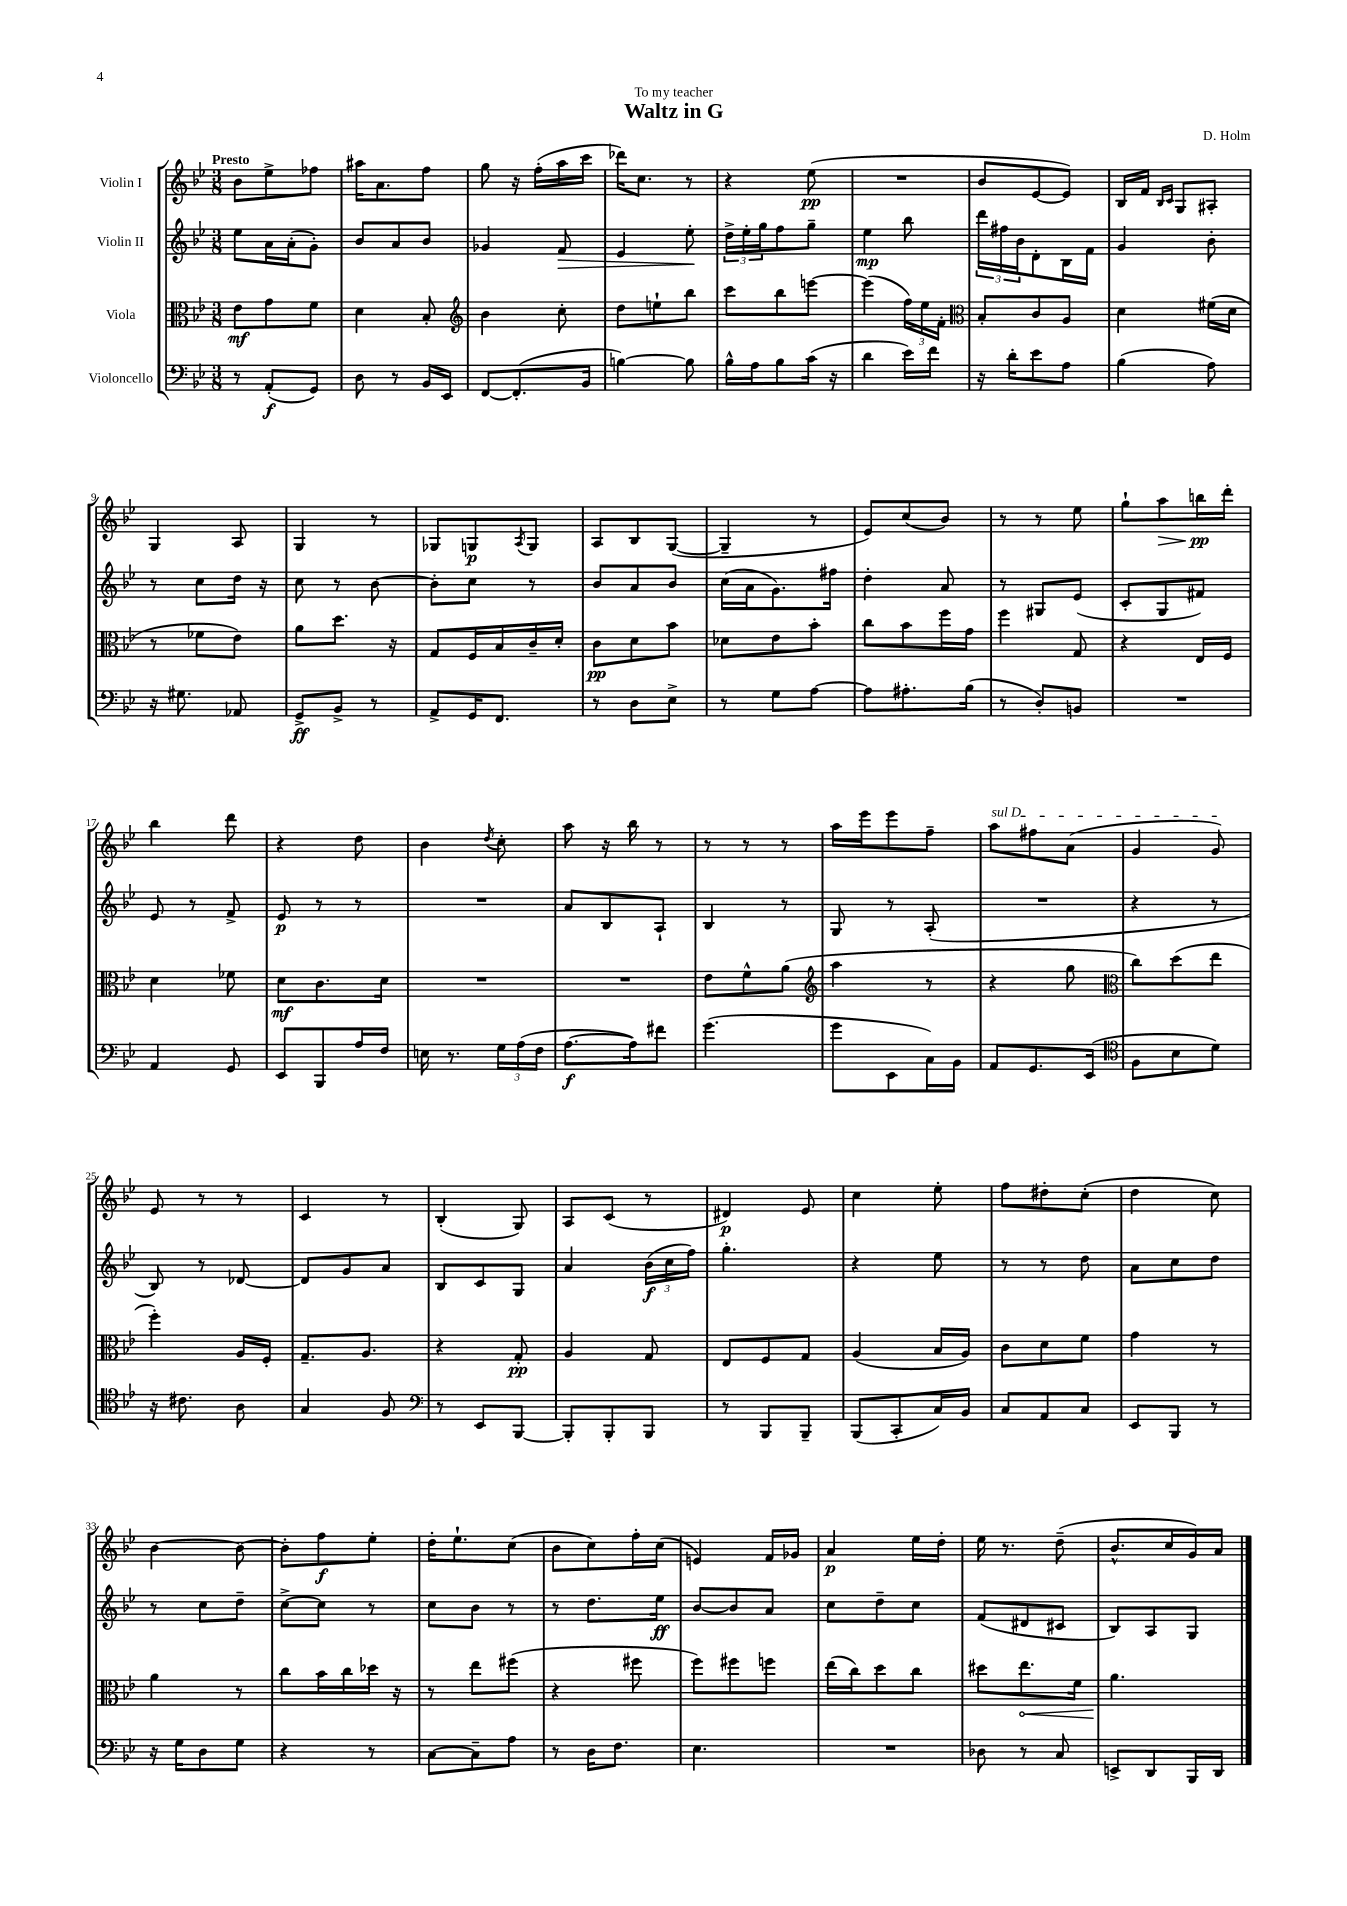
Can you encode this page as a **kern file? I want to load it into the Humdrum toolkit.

**kern	**dynam	**kern	**dynam	**kern	**dynam	**kern	**dynam
*part4	*part4	*part3	*part3	*part2	*part2	*part1	*part1
*staff4	*staff4	*staff3	*staff3	*staff2	*staff2	*staff1	*staff1
*I"Violoncello	*	*I"Viola	*	*I"Violin II	*	*I"Violin I	*
*clefF4	*	*clefC3	*	*clefG2	*	*clefG2	*
*k[b-e-]	*	*k[b-e-]	*	*k[b-e-]	*	*k[b-e-]	*
*M3/8	*	*M3/8	*	*M3/8	*	*M3/8	*
=1	=1	=1	=1	=1	=1	=1	=1
!	!	!	!	!	!	!LO:TX:a:B:t=Presto	!
8r	.	8e-\L	mf	8ee-\L	.	8b-\L	.
(8AA'/L	f	8g\	.	16a\L	.	8ee-^\	.
.	.	.	.	(16a'\J	.	.	.
8GG/J)	.	8f\J	.	8g'\J)	.	8ff-X\J	.
=2	=2	=2	=2	=2	=2	=2	=2
8D\	.	4d\	.	8b-/L	.	16aa#X\KL	.
.	.	.	.	.	.	8.a\	.
8r	.	.	.	8a/	.	.	.
16BB-/LL	.	8B-'/	.	8b-/J	.	8ff\J	.
16EE-/JJ	.	.	.	.	.	.	.
=3	=3	=3	=3	=3	=3	=3	=3
*	*	*clefG2	*	*	*	*	*
[8FF/L	.	4b-\	.	4g-X/	.	8gg\	.
(8.FF'/]	.	.	.	.	.	16r	.
.	.	.	.	.	.	(16ff'\LL	.
!	!	!	!	!	!LO:HP:b	!	!
.	.	8cc'\	.	8f/	>	16aa\	.
16BB-/Jk	.	.	.	.	.	16ccc\JJ	.
=4	=4	=4	=4	=4	=4	=4	=4
[4Bn\)	.	8dd\L	.	4e-/	.	16ddd-X\KL)	.
.	.	.	.	.	.	8.cc\J	.
.	.	8een`\	.	.	.	.	.
8B\]	.	8bb-\J	.	8ee-'\	.	8r	.
.	.	.	.	.	]	.	.
=5	=5	=5	=5	=5	=5	=5	=5
16B-^^\LL	.	8ccc\L	.	24dd^\LL	.	4r	.
.	.	.	.	24ee-'\	.	.	.
16A\J	.	.	.	.	.	.	.
.	.	.	.	24gg\J	.	.	.
8B-\	.	8bb-\	.	8ff\	.	.	.
(16c\Jk	.	[8eeen\J	.	8gg~\J	.	(8ee-\	pp
16r	.	.	.	.	.	.	.
=6	=6	=6	=6	=6	=6	=6	=6
4d\	.	(4eee\]	.	4ee-\	mp	4.r	.
16e-\LL)	.	24ff\LL)	.	8bb-\	.	.	.
.	.	24ee-\	.	.	.	.	.
16f\JJ	.	.	.	.	.	.	.
.	.	24f'\JJ	.	.	.	.	.
=7	=7	=7	=7	=7	=7	=7	=7
*	*	*clefC3	*	*	*	*	*
16r	.	8B-'/L	.	24ddd\LL	.	8b-/L	.
.	.	.	.	24ff#X\	.	.	.
16d'\KL	.	.	.	.	.	.	.
.	.	.	.	24b-\J	.	.	.
8e-\	.	8c/	.	8d'\	.	[8e-/	.
8A\J	.	8A/J	.	16B-\L	.	8e-/J])	.
.	.	.	.	16f\JJ	.	.	.
=8	=8	=8	=8	=8	=8	=8	=8
(4B-\	.	4d\	.	4g/	.	16B-/LL	.
.	.	.	.	.	.	16f/JJ	.
.	.	.	.	.	.	16qqB-/LL	.
.	.	.	.	.	.	16qqc/JJ	.
.	.	.	.	.	.	8G/L	.
8A\)	.	(16f#X\LL	.	8b-'\	.	8A#X'/J	.
.	.	16d\JJ	.	.	.	.	.
!!LO:LB:g=z
=9	=9	=9	=9	=9	=9	=9	=9
16r	.	8r	.	8r	.	4G/	.
8.G#X\	.	.	.	.	.	.	.
.	.	8f-X\L	.	8cc\L	.	.	.
8AA-X/	.	8e-\J)	.	16dd\Jk	.	8A/	.
.	.	.	.	16r	.	.	.
=10	=10	=10	=10	=10	=10	=10	=10
8GG^/L	ff	8a\L	.	8cc\	.	4G/	.
8BB-^/J	.	8.dd\J	.	8r	.	.	.
8r	.	.	.	[8b-\	.	8r	.
.	.	16r	.	.	.	.	.
=11	=11	=11	=11	=11	=11	=11	=11
8AA^/L	.	8G/L	.	8b-'\L]	.	8G-X/L	.
16GG/K	.	16F/L	.	8cc\J	.	8Gn/	p
8.FF/J	.	16B-/	.	.	.	.	.
.	.	.	.	.	.	8qA/	.
.	.	16c~/	.	8r	.	8G/J	.
.	.	16d'/JJ	.	.	.	.	.
=12	=12	=12	=12	=12	=12	=12	=12
8r	.	8c\L	pp	8b-/L	.	8A/L	.
8D\L	.	8d\	.	8a/	.	8B-/	.
8E-^\J	.	8b-\J	.	8b-/J	.	([8G/J	.
=13	=13	=13	=13	=13	=13	=13	=13
8r	.	8d-X\L	.	(16cc\LL	.	4G~/]	.
.	.	.	.	16a\J	.	.	.
8G\L	.	8e-\	.	8.g\)	.	.	.
[8A\J	.	8b-'\J	.	.	.	8r	.
.	.	.	.	16ff#X\Jk	.	.	.
=14	=14	=14	=14	=14	=14	=14	=14
8A\L]	.	8cc\L	.	4dd'\	.	8e-/L)	.
8.A#X'\	.	8b-\	.	.	.	(8cc/	.
.	.	16ff\L	.	8a/	.	8b-/J)	.
(16B-\Jk	.	16g\JJ	.	.	.	.	.
=15	=15	=15	=15	=15	=15	=15	=15
8r	.	4ff\	.	8r	.	8r	.
8D'/L)	.	.	.	8G#X/L	.	8r	.
8BBn/J	.	8G/	.	(8e-/J	.	8ee-\	.
=16	=16	=16	=16	=16	=16	=16	=16
4.r	.	4r	.	8c'/L	.	8gg`\L	.
!	!	!	!	!	!	!	!LO:HP:b
.	.	.	.	8G/	.	8aa\	>
.	.	16E-/LL	.	8f#X/J)	.	16bbn\L	pp
.	.	16F/JJ	.	.	.	16ddd'\JJ	]
!!LO:LB:g=z
=17	=17	=17	=17	=17	=17	=17	=17
4AA/	.	4d\	.	8e-/	.	4bb-\	.
.	.	.	.	8r	.	.	.
8GG/	.	8f-X\	.	8f^/	.	8ddd\	.
=18	=18	=18	=18	=18	=18	=18	=18
8EE-/L	.	8d\L	mf	8e-/	p	4r	.
8BBB-/	.	8.c\	.	8r	.	.	.
16A/L	.	.	.	8r	.	8dd\	.
16F/JJ	.	16d\Jk	.	.	.	.	.
=19	=19	=19	=19	=19	=19	=19	=19
16En\	.	4.r	.	4.r	.	4b-\	.
8.r	.	.	.	.	.	.	.
.	.	.	.	.	.	8qdd/	.
24G\LL	.	.	.	.	.	8cc'\	.
(24A\	.	.	.	.	.	.	.
24F\JJ	.	.	.	.	.	.	.
=20	=20	=20	=20	=20	=20	=20	=20
[8.A\L	f	4.r	.	8a/L	.	8aa\	.
.	.	.	.	8B-/	.	16r	.
16A\k])	.	.	.	.	.	16bb-\	.
8f#X\J	.	.	.	8A`/J	.	8r	.
=21	=21	=21	=21	=21	=21	=21	=21
(4.g\	.	8e-\L	.	4B-/	.	8r	.
.	.	8f^^\	.	.	.	8r	.
.	.	(8a\J	.	8r	.	8r	.
=22	=22	=22	=22	=22	=22	=22	=22
*	*	*clefG2	*	*	*	*	*
8g\L	.	4aa\	.	8G/	.	16aa\LL	.
.	.	.	.	.	.	16eee-\J	.
8EE-\	.	.	.	8r	.	8eee-\	.
16C\L)	.	8r	.	(8A'/	.	8ff~\J	.
16BB-\JJ	.	.	.	.	.	.	.
=23	=23	=23	=23	=23	=23	=23	=23
!	!	!	!	!	!	!LO:TX:a:i:t=sul D	!
8AA/L	.	4r	.	4.r	.	8aa\L	.
8.GG/	.	.	.	.	.	8ff#X\	.
.	.	8gg\	.	.	.	(8a\J	.
(16EE-/Jk	.	.	.	.	.	.	.
=24	=24	=24	=24	=24	=24	=24	=24
*clefC4	*	*clefC3	*	*	*	*	*
8F\L	.	8cc\L)	.	4r	.	4g/	.
8B-\	.	(8dd\	.	.	.	.	.
8d\J)	.	8ee-\J	.	8r	.	8g/)	.
!!LO:LB:g=z
=25	=25	=25	=25	=25	=25	=25	=25
16r	.	4ff'\)	.	8B-/)	.	8e-/	.
8.c#X\	.	.	.	.	.	.	.
.	.	.	.	8r	.	8r	.
8A\	.	16A/LL	.	[8d-X/	.	8r	.
.	.	16F'/JJ	.	.	.	.	.
=26	=26	=26	=26	=26	=26	=26	=26
4G/	.	8.G~/L	.	8d-/L]	.	4c/	.
.	.	.	.	8g/	.	.	.
.	.	8.A/J	.	.	.	.	.
8F/	.	.	.	8a/J	.	8r	.
=27	=27	=27	=27	=27	=27	=27	=27
*clefF4	*	*	*	*	*	*	*
8r	.	4r	.	8B-/L	.	(4B-'/	.
8EE-/L	.	.	.	8c/	.	.	.
[8BBB-/J	.	8G'/	pp	8G/J	.	8G/)	.
=28	=28	=28	=28	=28	=28	=28	=28
8BBB-'/L]	.	4A/	.	4a/	.	8A/L	.
8BBB-'/	.	.	.	.	.	(8c/J	.
8BBB-/J	.	8G/	.	(24b-\LL	f	8r	.
.	.	.	.	24cc\	.	.	.
.	.	.	.	24ff\JJ)	.	.	.
=29	=29	=29	=29	=29	=29	=29	=29
8r	.	8E-/L	.	4.gg'\	.	4d#X/)	p
8BBB-/L	.	8F/	.	.	.	.	.
8BBB-~/J	.	8G/J	.	.	.	8e-/	.
=30	=30	=30	=30	=30	=30	=30	=30
(8BBB-/L	.	(4A/	.	4r	.	4cc\	.
8CC'/	.	.	.	.	.	.	.
16C/L)	.	16B-/LL	.	8ee-\	.	8ee-'\	.
16BB-/JJ	.	16A/JJ)	.	.	.	.	.
=31	=31	=31	=31	=31	=31	=31	=31
8C/L	.	8c\L	.	8r	.	8ff\L	.
8AA/	.	8d\	.	8r	.	8dd#X'\	.
8C/J	.	8f\J	.	8dd\	.	(8cc'\J	.
=32	=32	=32	=32	=32	=32	=32	=32
8EE-/L	.	4g\	.	8a\L	.	4dd\	.
8BBB-/J	.	.	.	8cc\	.	.	.
8r	.	8r	.	8dd\J	.	8cc\)	.
!!LO:LB:g=z
=33	=33	=33	=33	=33	=33	=33	=33
16r	.	4a\	.	8r	.	[4b-\	.
16G\KL	.	.	.	.	.	.	.
8D\	.	.	.	8cc\L	.	.	.
8G\J	.	8r	.	8dd~\J	.	8b-\_	.
=34	=34	=34	=34	=34	=34	=34	=34
4r	.	8cc\L	.	[8cc^\L	.	8b-'\L]	.
.	.	16b-\L	.	8cc\J]	.	8ff\	f
.	.	16cc\	.	.	.	.	.
8r	.	16dd-X\JJ	.	8r	.	8ee-'\J	.
.	.	16r	.	.	.	.	.
=35	=35	=35	=35	=35	=35	=35	=35
[8C\L	.	8r	.	8cc\L	.	16dd'\KL	.
.	.	.	.	.	.	8.ee-`\	.
8C~\]	.	8ee-\L	.	8b-\J	.	.	.
8A\J	.	(8ff#X\J	.	8r	.	(8cc\J	.
=36	=36	=36	=36	=36	=36	=36	=36
8r	.	4r	.	8r	.	8b-\L	.
16D\KL	.	.	.	8.dd\L	.	8cc\)	.
8.F\J	.	.	.	.	.	.	.
.	.	8ff#X\	.	.	.	16ff'\L	.
.	.	.	.	16ee-\Jk	ff	(16cc\JJ	.
=37	=37	=37	=37	=37	=37	=37	=37
4.E-\	.	8ff\L)	.	[8b-/L	.	4en/)	.
.	.	8ff#X\	.	8b-/]	.	.	.
.	.	8ffn\J	.	8a/J	.	16f/LL	.
.	.	.	.	.	.	16g-X/JJ	.
=38	=38	=38	=38	=38	=38	=38	=38
4.r	.	(16ee-\LL	.	8cc\L	.	4a/	p
.	.	16cc\J)	.	.	.	.	.
.	.	8dd\	.	8dd~\	.	.	.
.	.	8cc\J	.	8cc\J	.	16ee-\LL	.
.	.	.	.	.	.	16dd'\JJ	.
=39	=39	=39	=39	=39	=39	=39	=39
8D-X\	.	8dd#X\L	.	(8f/L	.	16ee-\	.
.	.	.	.	.	.	8.r	.
!	!	!	!LO:HP:b	!	!	!	!
8r	.	8.ee-\	<	8d#X/	.	.	.
8C/	.	.	.	8c#X/J	.	(8dd~\	.
.	.	16f\Jk	.	.	.	.	.
=40	=40	=40	=40	=40	=40	=40	=40
8EEn^/L	.	4.a\	.	8B-/L)	.	8.b-^^/L	.
8DD/	.	.	.	8A/	.	.	.
.	.	.	.	.	.	16cc/L	.
16BBB-/L	.	.	.	8G/J	.	16g/)	.
16DD/JJ	.	.	.	.	.	16a/JJ	.
.	.	.	[	.	.	.	.
==	==	==	==	==	==	==	==
*-	*-	*-	*-	*-	*-	*-	*-
